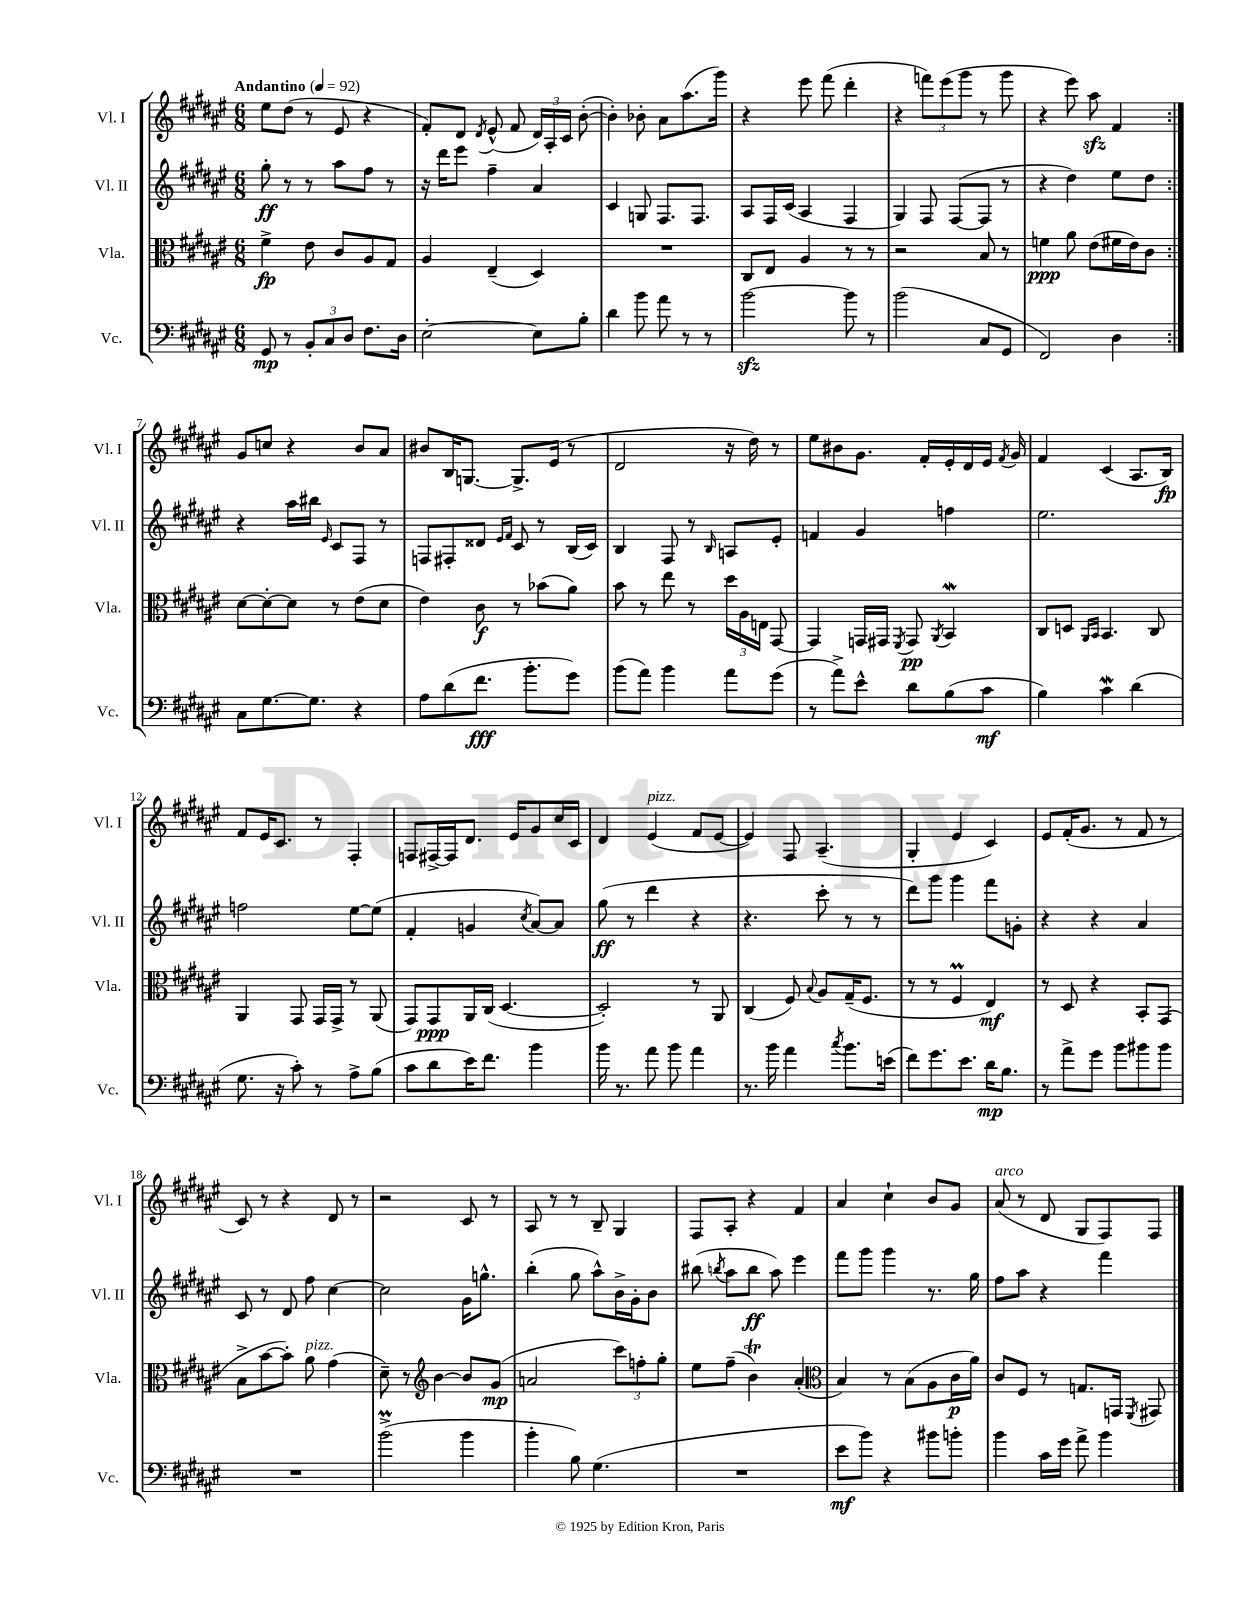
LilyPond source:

<<
\new StaffGroup <<
\new Staff = "s0" \with { instrumentName = "Vl. I" shortInstrumentName = "Vl. I" } {
    \clef treble \key fis \major \numericTimeSignature \time 6/8 \tempo "Andantino" 4 = 92
    \autoBeamOff \repeat volta 2 { eis''8[ dis''8]( r8 eis'8 r4 |
    fis'8[-.) dis'8] \acciaccatura { dis'8 } eis'8-^( fis'8 \tuplet 3/2 { dis'16[) ais16-. cis'16] } b'8~-.( |
    b'4-.) bes'8-. ais'8[ ais''8.( gis'''16]) |
    r4 eis'''8 fis'''8( dis'''4-. |
    r4 \tuplet 3/2 { f'''8[) eis'''8( gis'''8] } r8 gis'''8 |
    r4 eis'''8) ais''8\sfz fis'4 | }
    gis'8[ c''8] r4 b'8[ ais'8] |
    bis'8[ b16 g8.]~ g8.[-> eis'16]( r8 |
    dis'2 r16 dis''16) r8 |
    eis''8[ bis'8 gis'8.] fis'16[-. eis'16-. dis'16 eis'16] \acciaccatura { fis'8 } gis'16 |
    fis'4 cis'4( ais8.[ b16]\fp) |
    fis'8[ eis'16 cis'8.] r8 fis4-. |
    f8[ fis16~-> fis16 dis'8.] eis'16[ gis'8 cis''16 cis'16] |
    dis'4 eis'4^\markup { \italic "pizz." }( fis'8[ eis'8]~ |
    eis'4) fis8 ais4.--( |
    gis4-. eis'4 cis'4) |
    eis'8[ fis'16-.( gis'8.] r8 fis'8 r8 |
    cis'8) r8 r4 dis'8 r8 |
    r2 cis'8 r8 |
    ais8 r8 r8 b8-- gis4 |
    fis8[ ais8]-. r4 fis'4 |
    ais'4 cis''4-! b'8[ gis'8] |
    ais'8^\markup { \italic "arco" }( r8 dis'8 gis8[ fis8) fis8] \bar "|." |
}
\new Staff = "s1" \with { instrumentName = "Vl. II" shortInstrumentName = "Vl. II" } {
    \clef treble \key fis \major \numericTimeSignature \time 6/8
    \autoBeamOff \repeat volta 2 { gis''8-.\ff r8 r8 ais''8[ fis''8] r8 |
    r16 dis'''16[ eis'''8] fis''4-- ais'4 |
    cis'4 g8 fis8.[ fis8.] |
    ais8[ fis16 cis'16]( ais4 fis4 |
    gis4) fis8 fis8[~( fis8] r8 |
    r4 dis''4) eis''8[ dis''8] | }
    r4 ais''16[ bis''16] \grace { eis'16 } cis'8[ fis8] r8 |
    f8[ fis8-. disis'8] \grace { eis'16[ fis'16] } cis'8 r8 b16[( cis'16]) |
    b4 fis8 r8 \grace { b16 } a8[ eis'8]-. |
    f'4 gis'4 f''4 |
    eis''2. |
    f''2 eis''8[~ eis''8]( |
    fis'4-. g'4 \acciaccatura { cis''8 } ais'8[~) ais'8] |
    gis''8\ff( r8 dis'''4 r4 |
    r4. cis'''8-. r8 r8 |
    dis'''8[) gis'''8] gis'''4 fis'''8[ g'8]-. |
    r4 r4 ais'4 |
    cis'8 r8 dis'8 fis''8 cis''4~ |
    cis''2 gis'16[ g''8.]-^ |
    b''4-.( gis''8 ais''8[-^) b'16-> gis'16-. b'8] |
    bis''8( \acciaccatura { b''8 } ais''8[ b''8]\ff ais''8) eis'''4 |
    fis'''8[ gis'''8] gis'''4 r8. gis''16 |
    fis''8[ ais''8] r4 fis'''4 \bar "|." |
}
\new Staff = "s2" \with { instrumentName = "Vla." shortInstrumentName = "Vla." } {
    \clef alto \key fis \major \numericTimeSignature \time 6/8
    \autoBeamOff \repeat volta 2 { fis'4->\fp eis'8 cis'8[ ais8 gis8] |
    ais4 eis4--( dis4) |
    R2. |
    cis8[ eis8] ais4 r8 r8 |
    r2 b8 r8 |
    f'4\ppp ais'8 eis'8[( fis'16 eis'16) cis'8] | }
    dis'8[~ dis'8~-. dis'8] r8 eis'8[( dis'8] |
    eis'4) cis'8\f r8 bes'8[( ais'8]) |
    b'8 r8 eis''8 r8 \tuplet 3/2 { dis''16[ ais16 e16] } gis,8~ |
    gis,4 g,16[ gis,16] \acciaccatura { fis,8 } gis,8\pp \acciaccatura { ais,8 } b,4\mordent |
    cis8[ d8] \grace { ais,16[ b,16] } b,4. cis8 |
    ais,4 gis,8 gis,16[ gis,16]-> r8 ais,8( |
    gis,8[) gis,8\ppp ais,16 cis16]( dis4.~ |
    dis2-.) r8 ais,8 |
    cis4( fis8) \appoggiatura { b8 } ais8[ gis16--( fis8.] |
    r8 r8 fis4\prall eis4\mf) |
    r8 dis8 r4 b,8[-. gis,8]( |
    b8[-> b'8~ b'8]-.) ais'8^\markup { \italic "pizz." } gis'4( |
    dis'8--) r8 \clef treble b'4~ b'8[ gis'8]\mp( |
    a'2 \tuplet 3/2 { cis'''8[) f''8-. gis''8]-. } |
    eis''8[ fis''8]--( b'4\trill) ais'4-.( |
    \clef alto b4) r8 b8[( ais8 cis'16\p ais'16]) |
    cis'8[ fis8] r8 g8.[ g,16] \acciaccatura { fis,8 } gis,8 \bar "|." |
}
\new Staff = "s3" \with { instrumentName = "Vc." shortInstrumentName = "Vc." } {
    \clef bass \key fis \major \numericTimeSignature \time 6/8
    \autoBeamOff \repeat volta 2 { gis,8\mp r8 \tuplet 3/2 { b,8[-. cis8 dis8] } fis8.[ dis16] |
    eis2~-. eis8[ b8]-. |
    dis'4 b'8 ais'8 r8 r8 |
    b'2~\sfz b'8 r8 |
    b'2( cis8[ gis,8] |
    fis,2) dis4 | }
    cis8[ gis8.~ gis8.] r4 |
    ais8[ dis'8( fis'8.]\fff b'8.[-. gis'8]) |
    b'8[( ais'8]) b'4 ais'8[ gis'8]( |
    r8 ais'8[->) eis'8]-^ dis'8[ b8( cis'8]\mf |
    b4) cis'4\mordent dis'4( |
    gis8. r16 cis'8-.) r8 ais8[-> b8]( |
    cis'8[ dis'8 eis'16) fis'8.] b'4 |
    b'16 r8. ais'8 b'8 ais'4 |
    r8. b'16 ais'4 \acciaccatura { cis''8 } b'8.[ e'16]( |
    fis'8[) gis'8. eis'8.] dis'16[\mp b8.] |
    r8 ais'8[-> gis'8] b'8[ bis'8 bis'8] |
    R2. |
    b'2->\prall( b'4 |
    b'4-. b8) gis4.( |
    R2. |
    eis'8[\mf b'8]) r4 bis'8[ b'8]-. |
    b'4 cis'16[ gis'16] ais'8-> b'4 \bar "|." |
}
>>
>>
